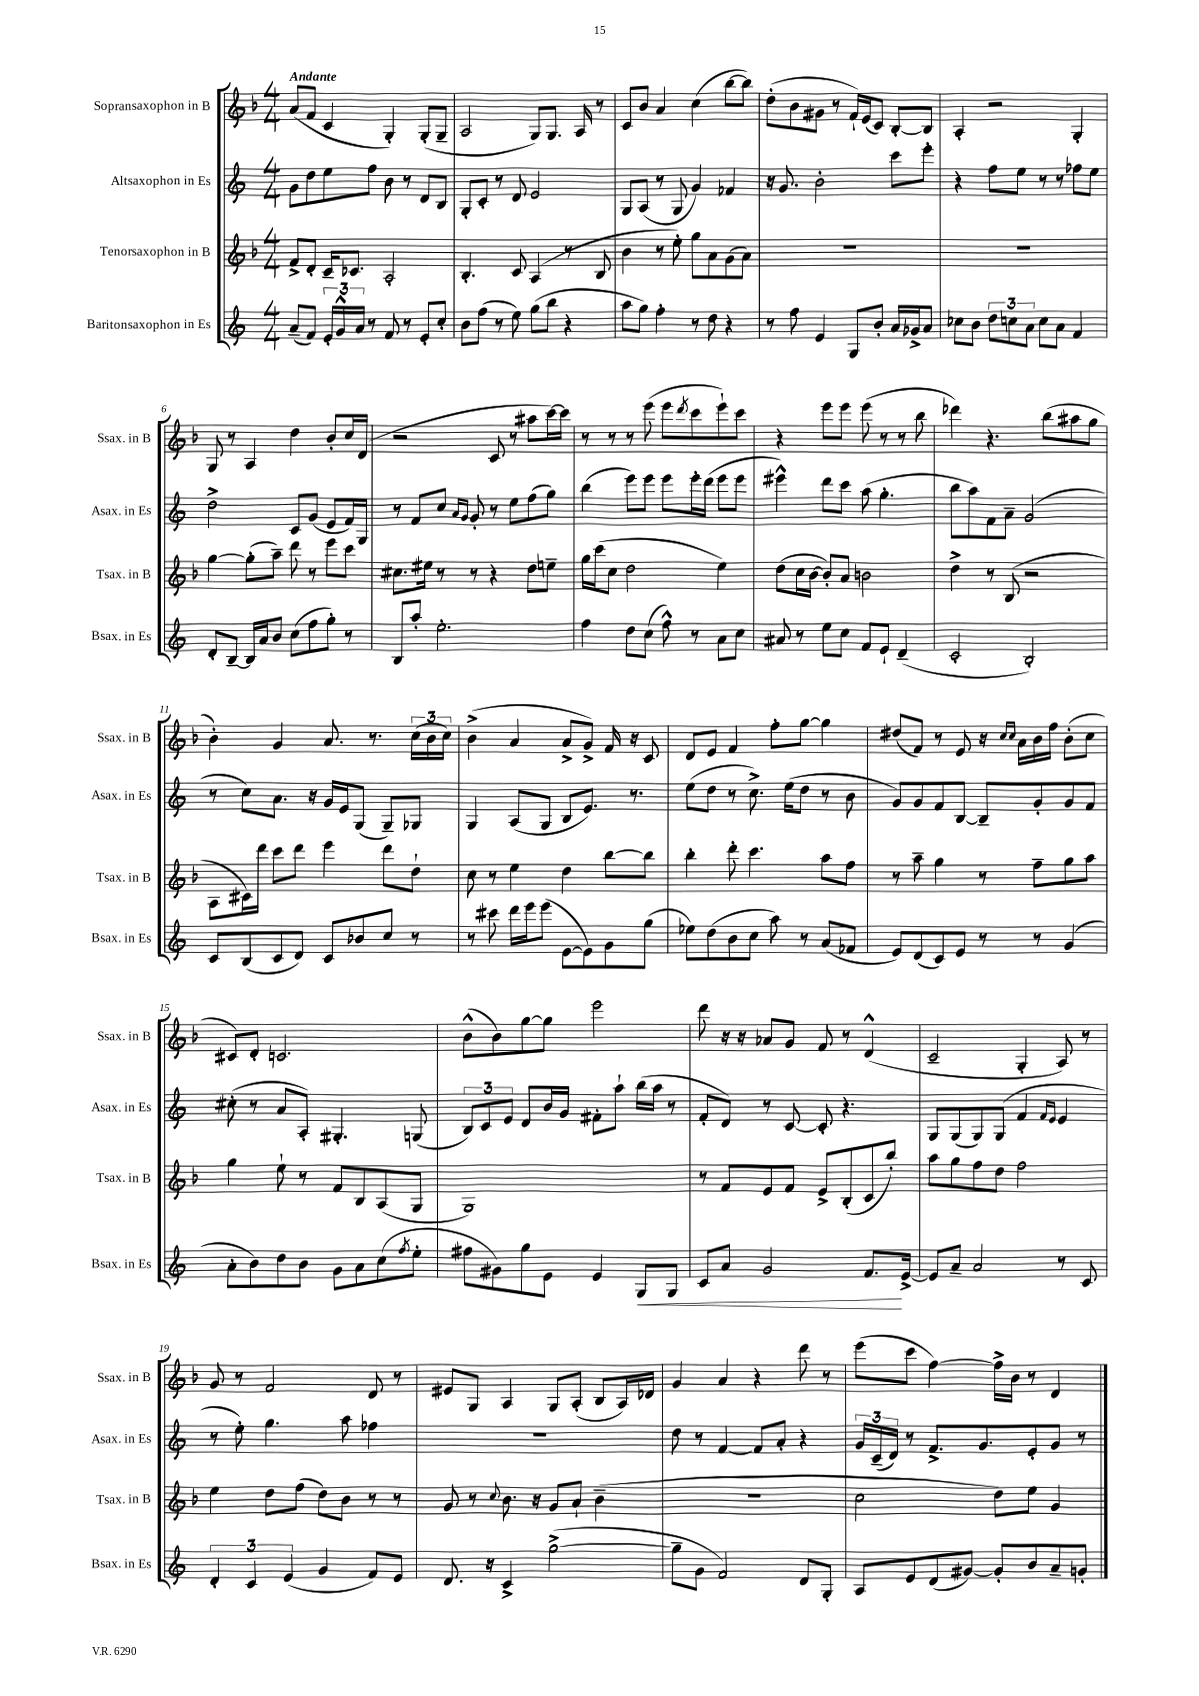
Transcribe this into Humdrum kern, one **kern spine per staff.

**kern	**kern	**kern	**kern
*staff4	*staff3	*staff2	*staff1
*clefG2	*clefG2	*clefG2	*clefG2
*k[]	*k[b-]	*k[]	*k[b-]
*M4/4	*M4/4	*M4/4	*M4/4
(8a~	8f^	8g	(8a
8f)	8d'	8dd	8f
24e'	16c~	8ee	4c
24g^^	.	.	.
.	8.c-	.	.
24a	.	.	.
8r	.	8ff	.
8f	2A'	8b	4G')
8r	.	8r	.
8e'	.	8d	(8G'
8cc'	.	8B	8G~
=	=	=	=
8b	4.B-'	8G'	2A
(8ff	.	8c'	.
8r	.	8r	.
8ee)	8c	8d	.
(8gg	(4A	2e	8G)
8bb	.	.	8.G
4r	8r	.	.
.	.	.	16A
.	8B-	.	8r
=	=	=	=
8aa	4b-	8G	8c
8gg)	.	(8A	8b-
4ff'	8r	8r	4a
.	8ee')	8G	.
8r	8gg	4g)	(4cc
8dd	8a	.	.
4r	(8g	4f-	[8bb-
.	8a)	.	8bb-])
=	=	=	=
8r	1r	16r	(8dd'
.	.	8.g	.
8ff	.	.	8b-
4e	.	2b'	8g#
.	.	.	8r
8G	.	.	16f`)
.	.	.	(16e
8b'	.	.	8c)
16a	.	8ccc	[8B-'
16g-^	.	.	.
8a	.	8eee'	8B-]
=	=	=	=
8cc-	1r	4r	4A'
8b	.	.	.
12dd	.	8ff	2r
12cc	.	.	.
.	.	8ee	.
12a	.	.	.
8cc	.	8r	.
8a	.	8r	.
4f	.	8ff-	4G'
.	.	8ee	.
=	=	=	=
8d'	[4gg	2dd^	8G
[8B~	.	.	8r
16B]	(8gg']	.	4A
16a	.	.	.
8b	8aa~)	.	.
(8cc	8ddd	8c	4dd
8ff	8r	(8g	.
8gg')	8eee	8e	8b-'
8r	8ccc	16f)	16cc
.	.	16G	(16d
=	=	=	=
8B	8.cc#	8r	2r
8aa'	.	8f	.
.	16ee#	.	.
2.ee'	8r	8cc	.
.	.	16qqa	.
.	.	16qqg	.
.	8r	8g'	.
.	4r	8r	8c
.	.	8ee	8r
.	8dd	(8ff	8aa#
.	8ee~	8gg)	[16ccc)
.	.	.	16ccc]
=	=	=	=
4ff	16gg	(4bb	8r
.	(16ccc	.	.
.	8cc	.	8r
8dd	2dd	8eee)	8r
(8cc	.	8eee	(8eee
8ff^^)	.	8eee	8eee
.	.	.	8qddd
8r	.	16eee'	8ccc
.	.	(16ddd	.
8a	4ee)	8eee	8eee`)
8cc	.	8eee	8ccc
=	=	=	=
8a#	(8dd	4eee#^^)	4r
8r	16cc	.	.
.	[16b-	.	.
8ee	8b-'])	8ddd	8eee
8cc	8a	8ccc	8eee
8f	2b	(8aa	(8eee
8e`	.	4.gg'	8r
(4d~	.	.	8r
.	.	.	8bb-
=	=	=	=
2c'	4dd^	8bb	4ddd-)
.	.	8aa)	.
.	8r	8f	4.r
.	(8B-	8a~	.
2B')	2r	(2g	.
.	.	.	(8bb-
.	.	.	8aa#
.	.	.	8gg
=	=	=	=
8c	8A	8r	4b-')
(8B	16c#)	8cc)	.
.	16ddd	.	.
8c	8ccc	8.a	4g
8d)	8ddd	.	.
.	.	16r	.
8c	4eee	16g	8.a
.	.	16e	.
8b-	.	(8G	.
.	.	.	8.r
8cc	8ddd	8G~)	.
8r	8dd`	8G-	(24cc
.	.	.	24b-
.	.	.	24cc)
=	=	=	=
8r	8cc	4G	(4b-^
8ccc#	8r	.	.
16ddd	4ee	(8A	4a
16eee	.	.	.
(8eee	.	8G	.
[8e	4dd	8B	8a^
8e])	.	8.e)	8g^)
8g	[8bb-	.	16f
.	.	8.r	16r
(8gg	8bb-]	.	8c
=	=	=	=
8ee-)	4bb-'	(8ee	8d
(8dd	.	8dd	8e
8b	8ddd'	8r	4f
8cc	4.ccc	8.cc^)	.
8aa)	.	.	8ff'
.	.	(16ee	.
8r	.	8dd	[8gg
(8a	8aa	8r	4gg]
8f-	8ff	8b	.
=	=	=	=
8e)	8r	8g)	(8dd#
(8d	8aa~	8g	8f)
8c)	4gg	8f	8r
8e	.	[8B	8e
8r	8r	8B~]	16r
.	.	.	16qqcc
.	.	.	16qqcc
.	.	.	16a
8r	8ff~	8g'	16b-
.	.	.	16ff
(4g	8gg	8g	(8b-'
.	8aa	8f	8cc
=	=	=	=
8a'	4gg	(8cc#'	8c#)
8b)	.	8r	8d'
8dd	8ee`	8a	2.c
8b	8r	8A')	.
8g	8f	4.G#'	.
8a	8B-	.	.
(8cc	(8A	.	.
8qff	.	.	.
8ee'	8G	(8G	.
=	=	=	=
8ff#	1G)	12B)	(8b-^^
.	.	12c	.
8g#)	.	.	8b-)
.	.	12e	.
8gg	.	8d	[8gg
8e	.	16b	8gg]
.	.	16g	.
4e	.	8f#'	2eee
.	.	8aa`	.
8G	.	(16bb	.
.	.	16aa	.
8G	.	8r	.
=	=	=	=
8c	8r	8f'	8ddd
8a	8f	8d)	16r
.	.	.	16r
2g	8e	8r	8a-
.	8f	[8c	8g
.	8e^	8c']	8f
.	(8B-'	4.r	8r
8.f	8c	.	(4d^^
.	8bb-')	.	.
[16e^	.	.	.
=	=	=	=
8e]	8aa	8G	2c~
8a~	8gg	(8G	.
2a	8ff	8G)	.
.	8dd	(8G	.
.	2ff	4f	4G'
.	.	16qqf	.
.	.	16qqe	.
8r	.	4e	8A)
8c	.	.	8r
=	=	=	=
6d'	4ee	8r	8g
.	.	8ee')	8r
6c	.	.	.
.	8dd	4.gg	2f
(6e	.	.	.
.	(8ff	.	.
4g	8dd)	.	.
.	8b-	8aa	.
8f)	8r	4ff-	8d
8e	8r	.	8r
=	=	=	=
8.d	8g	1r	8e#
.	8r	.	8G
16r	.	.	.
.	8qqcc	.	.
4c^	8.b-	.	4A
.	16r	.	.
([2gg^	8g	.	8G
.	8a`	.	(8A'
.	(4b-~	.	8B-
.	.	.	16A)
.	.	.	16d-
=	=	=	=
8gg~]	1r	8dd	4g
8g	.	8r	.
2f)	.	[4f	4a
.	.	8f]	4r
.	.	8a'	.
8d	.	4r	8ddd
8G'	.	.	8r
=	=	=	=
8A	2cc	24g	(8eee
.	.	(24c~	.
.	.	24d)	.
8e	.	8r	8ccc
(8d	.	8.f^	[4ff)
[8g#)	.	.	.
.	.	8.g	.
8g#']	8dd)	.	16ff^]
.	.	.	16b-
8b	8ee	8e'	8r
8a~	4g	8g	4d
8g'	.	8r	.
==	==	==	==
*-	*-	*-	*-
